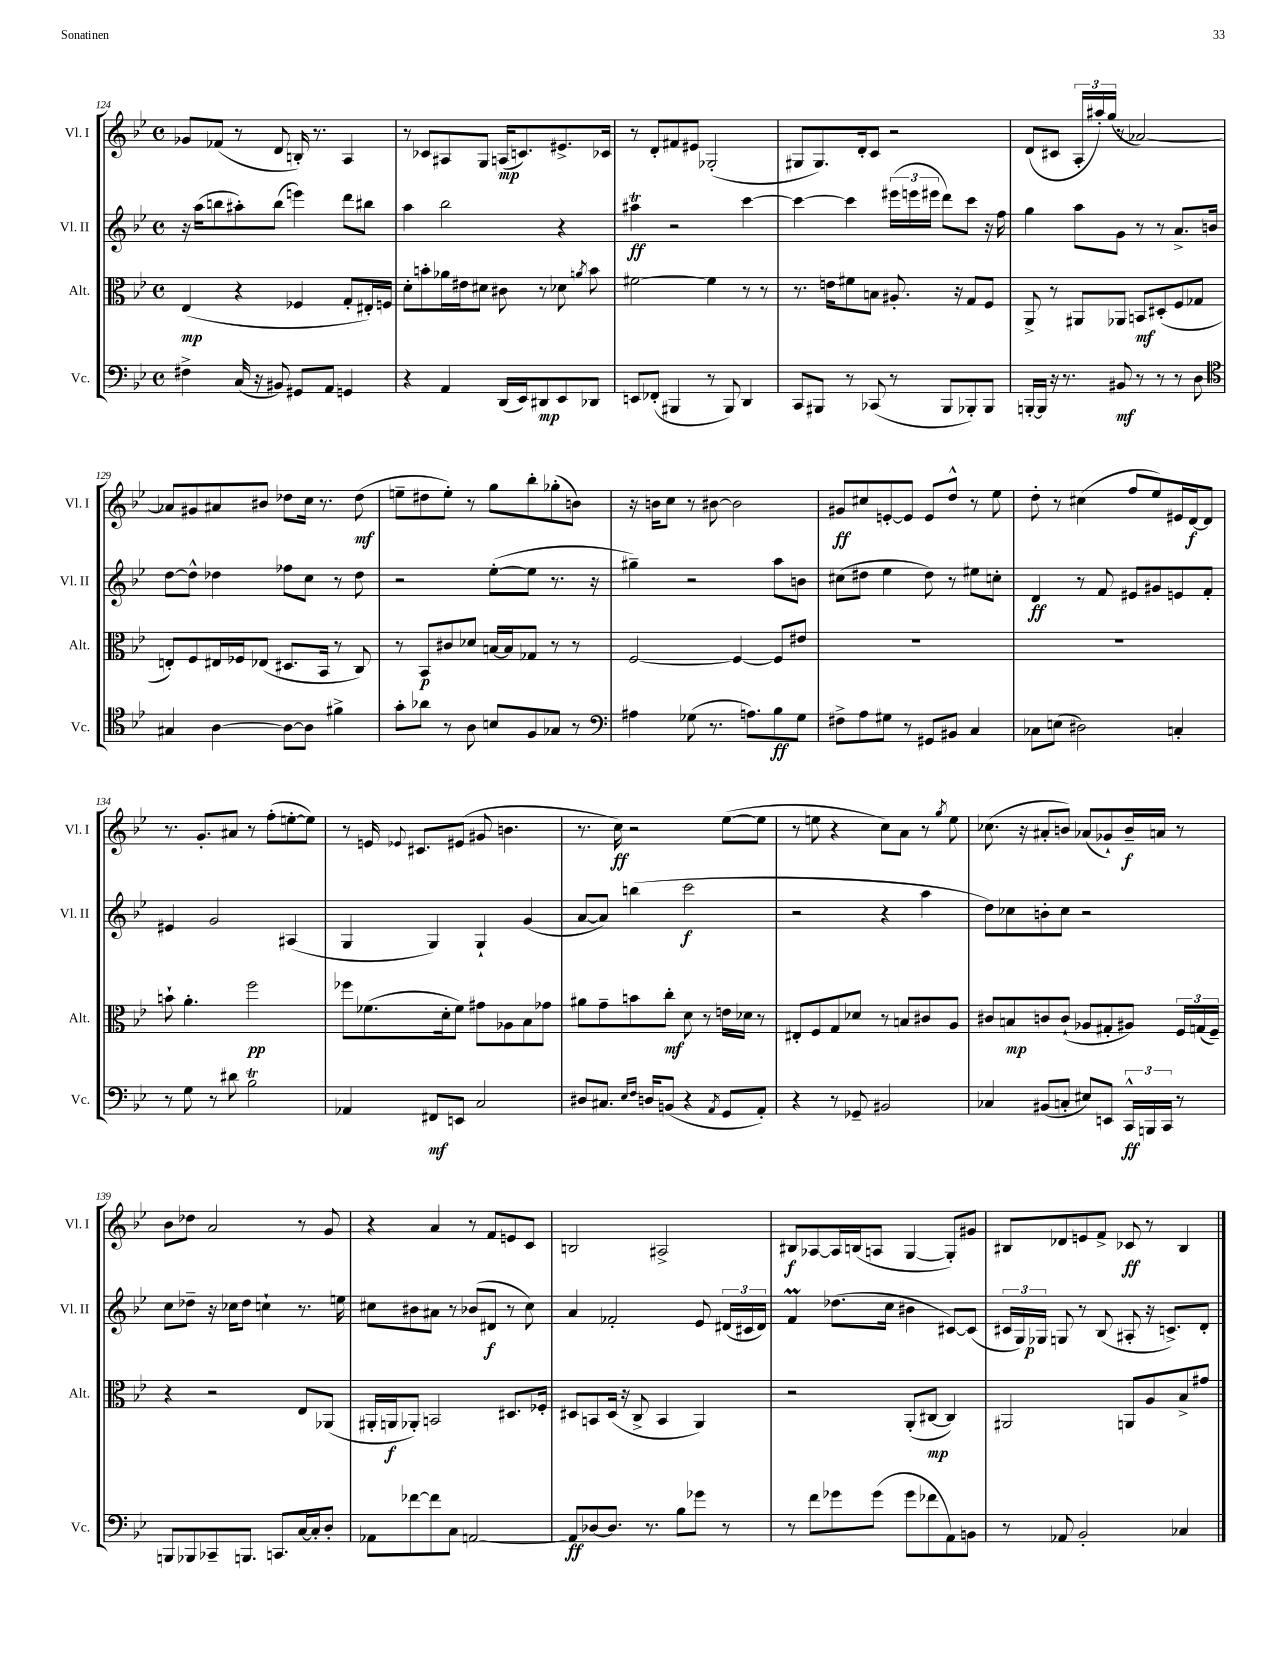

**kern	**kern	**kern	**kern
*staff4	*staff3	*staff2	*staff1
*clefF4	*clefC3	*clefG2	*clefG2
*k[b-e-]	*k[b-e-]	*k[b-e-]	*k[b-e-]
*M4/4	*M4/4	*M4/4	*M4/4
*met(c)	*met(c)	*met(c)	*met(c)
4F#^	(4E-	16r	8g-
.	.	(16aa	.
.	.	8bb	(8f-
(16C	4r	8aa#')	8r
16r	.	.	.
8BB#)	.	(8bb	8d
8GG#	4F-	4eee)	16B')
.	.	.	8.r
8AA	.	.	.
4GG	8G'	8ddd	4A
.	16E#')	8bb#	.
.	16F	.	.
=	=	=	=
4r	8d'	4aa	8r
.	8b'	.	8c-
4AA	16a-	2bb-	8A#
.	16e#	.	.
.	8d#	.	8G
(16DD	8c#	.	(16A
16EE-)	.	.	8.c)
8DD#	8r	.	.
8EE-	8d-	4r	8.e#^
.	8qa	.	.
8DD-	8b	.	.
.	.	.	16c-
=	=	=	=
8EE	[2f#	4aa#	8r
(8FF-'	.	.	8d'
4BBB#	.	2r	8f#
.	.	.	8e#
8r	4f#]	.	(2G-'
8BBB#)	.	.	.
4DD	8r	[4ccc	.
.	8r	.	.
=	=	=	=
8CC	8.r	4ccc_	8G#
8BBB#	.	.	8.G#)
.	16e	.	.
8r	8f#	4ccc]	.
.	.	.	16d'
(8CC-	8B	.	8c
8r	8.A#'	(24eee#	2r
.	.	24eee	.
.	.	24eee#	.
8BBB#	.	8ddd)	.
.	16r	.	.
8BBB-')	8G	8ccc	.
8BBB-	8F	16r	.
.	.	16ff	.
=	=	=	=
[16BBB'	8AA^	4gg	(8d
16BBB]	.	.	.
16r	8r	.	8c#
8.r	.	.	.
.	8AA#	8aa	24A'
.	.	.	24aa#')
.	.	.	(24gg
8BB#	8AA-	8g	8r
8r	8BB	8r	[2a-)
8r	(8D#'	8r	.
8r	8F	8.a^	.
8D	8G-	.	.
.	.	16b	.
=	=	=	=
*clefC4	*	*	*
4G#	8E')	[8dd	8a-]
.	8F	8dd^^]	8g#
[4A	16E#	4dd-	8a#
.	16F-	.	.
.	(8E-	.	8b#
8A_	8.D#	8ff-	8dd-
8A]	.	8cc	16cc
.	16BB-	.	8.r
4f#^	8r	8r	.
.	8C)	8dd-	(8dd-
=	=	=	=
8g'	8r	2r	8ee~
8a-	8BB-	.	8dd#
8r	8c#	.	8ee')
8A	8d-	.	8r
8B	[16B	([8ee-'	8gg
.	16B]	.	.
8F	8G-	8ee-]	8bb-'
8G-	8r	8.r	(8gg-'
8r	8r	.	8b)
.	.	16r	.
=	=	=	=
*clefF4	*	*	*
4A#	[2F	4gg#~)	16r
.	.	.	16b
.	.	.	8cc
(8G-	.	2r	8r
8.r	.	.	[8b#
.	4F_	.	2b#]
8.A)	.	.	.
8B-	8F]	8aa	.
8G-	8e#	8b	.
=	=	=	=
8F#^	1r	(8cc#	8g#
8A	.	8dd#	8cc#
8G#	.	4ee-	[8e'
8r	.	.	8e]
8GG#	.	8dd#)	8e
8BB#	.	8r	8dd^^
4C	.	8ee#	8r
.	.	8cc'	8ee-
=	=	=	=
8C-	1r	4d	8dd'
(8E	.	.	8r
2D#)	.	8r	(4cc#
.	.	8f	.
.	.	8e#	8ff
.	.	8g#	8ee-)
4C'	.	8e	16e#
.	.	.	[16d
.	.	8f'	8d]
=	=	=	=
8r	8b`	4e#	8.r
8G	4.a'	.	.
.	.	.	8.g'
8r	.	2g	.
8d#	.	.	8a#
2B-	2ff	.	8r
.	.	.	(8ff'
.	.	(4A#	[8ee'
.	.	.	8ee])
=	=	=	=
4AA-	8ff-	4G	8r
.	(8.f-	.	16e
.	.	.	8qqe-
.	.	.	8.c#
8FF#	.	4G)	.
.	16d'	.	.
8EE	8f-)	.	(8e#
2C	8g#	4G`	8g#
.	8A-	.	4.b
.	8B-	(4g	.
.	8g-	.	.
=	=	=	=
8D#	8a#	[8a	8.r
8.C#	8g~	8a])	.
.	.	.	16cc)
.	8b	(4bb	2r
16qqE-	.	.	.
16qqF	.	.	.
16D	.	.	.
(8BB	8cc'	.	.
4r	8d	2ccc	.
.	8r	.	.
8qAA	.	.	.
8GG	16e	.	([8ee-
.	16d-	.	.
8AA')	8r	.	8ee-]
=	=	=	=
4r	8E#'	2r	8r
.	8F	.	8ee
8r	8G	.	4r
8GG-~	8d-	.	.
2BB#	8r	4r	8cc)
.	8B	.	8a
.	8c#	4aa	8r
.	.	.	8qgg
.	8A	.	8ee
=	=	=	=
4C-	8c#	8dd)	(8.cc-
.	8B	8cc-	.
.	.	.	16r
(8BB#	8c	8b'	8a#'
8C'	(8c`	8cc-	8b)
8E#)	8A-	2r	(8a-
8EE	8G#'	.	8g-`)
24CC^^	8A#)	.	16b~
24BBB	.	.	.
.	.	.	16a
24CC	.	.	.
8r	24F	.	8r
.	(24G	.	.
.	24F~)	.	.
=	=	=	=
8BBB	4r	8cc	8b-
8BBB-	.	8dd-~	8dd-
8CC-~	2r	16r	2a
.	.	16cc-	.
8.BBB	.	8dd-	.
.	.	4cc`	.
8.CC	.	.	.
[16C	8E-	8.r	8r
16C']	.	.	.
8D'	(8AA-	.	8g
.	.	16ee	.
=	=	=	=
8AA-	16AA#'	8cc#	4r
.	16AA	.	.
[8f-	8AA-')	8b#	.
8f-]	2BB	8a#	4a
8C	.	8r	.
[2AA	.	(8b-	8r
.	.	8d#	8f
.	8.D#	8r	8e
.	.	8cc#)	8c
.	16F-'	.	.
=	=	=	=
8AA]	8D#	4a	2B
[8D-	8BB	.	.
8.D-]	(16D#	2f-'	.
.	16r	.	.
.	8C^	.	.
8.r	.	.	.
.	4BB	.	2A#^
8B-	.	.	.
8g-	4AA)	8e-	.
8r	.	(24d#	.
.	.	24c#	.
.	.	24d#)	.
=	=	=	=
8r	2r	4f	8B#
8f	.	.	[8A-
8g-	.	(8.dd-	16A-]
.	.	.	(16B
(8g-	.	.	8A
.	.	16cc	.
8g-	(8AA'	4b#	[4G
8f-	[8C#	.	.
8AA)	4C#])	[8c#)	8G'])
8BB	.	(8c#]	8g#
=	=	=	=
8r	2AA#	24c#	8B#
.	.	24G)	.
.	.	24G-	.
8AA-	.	8G	8d-
2BB-'	.	8r	8e
.	.	(8B-	8f^
.	8AA	8A#'	8c-
.	8A	16r	8r
.	.	8.c^)	.
4C-	8B-^	.	4B#
.	8g#	8d'	.
==	==	==	==
*-	*-	*-	*-
